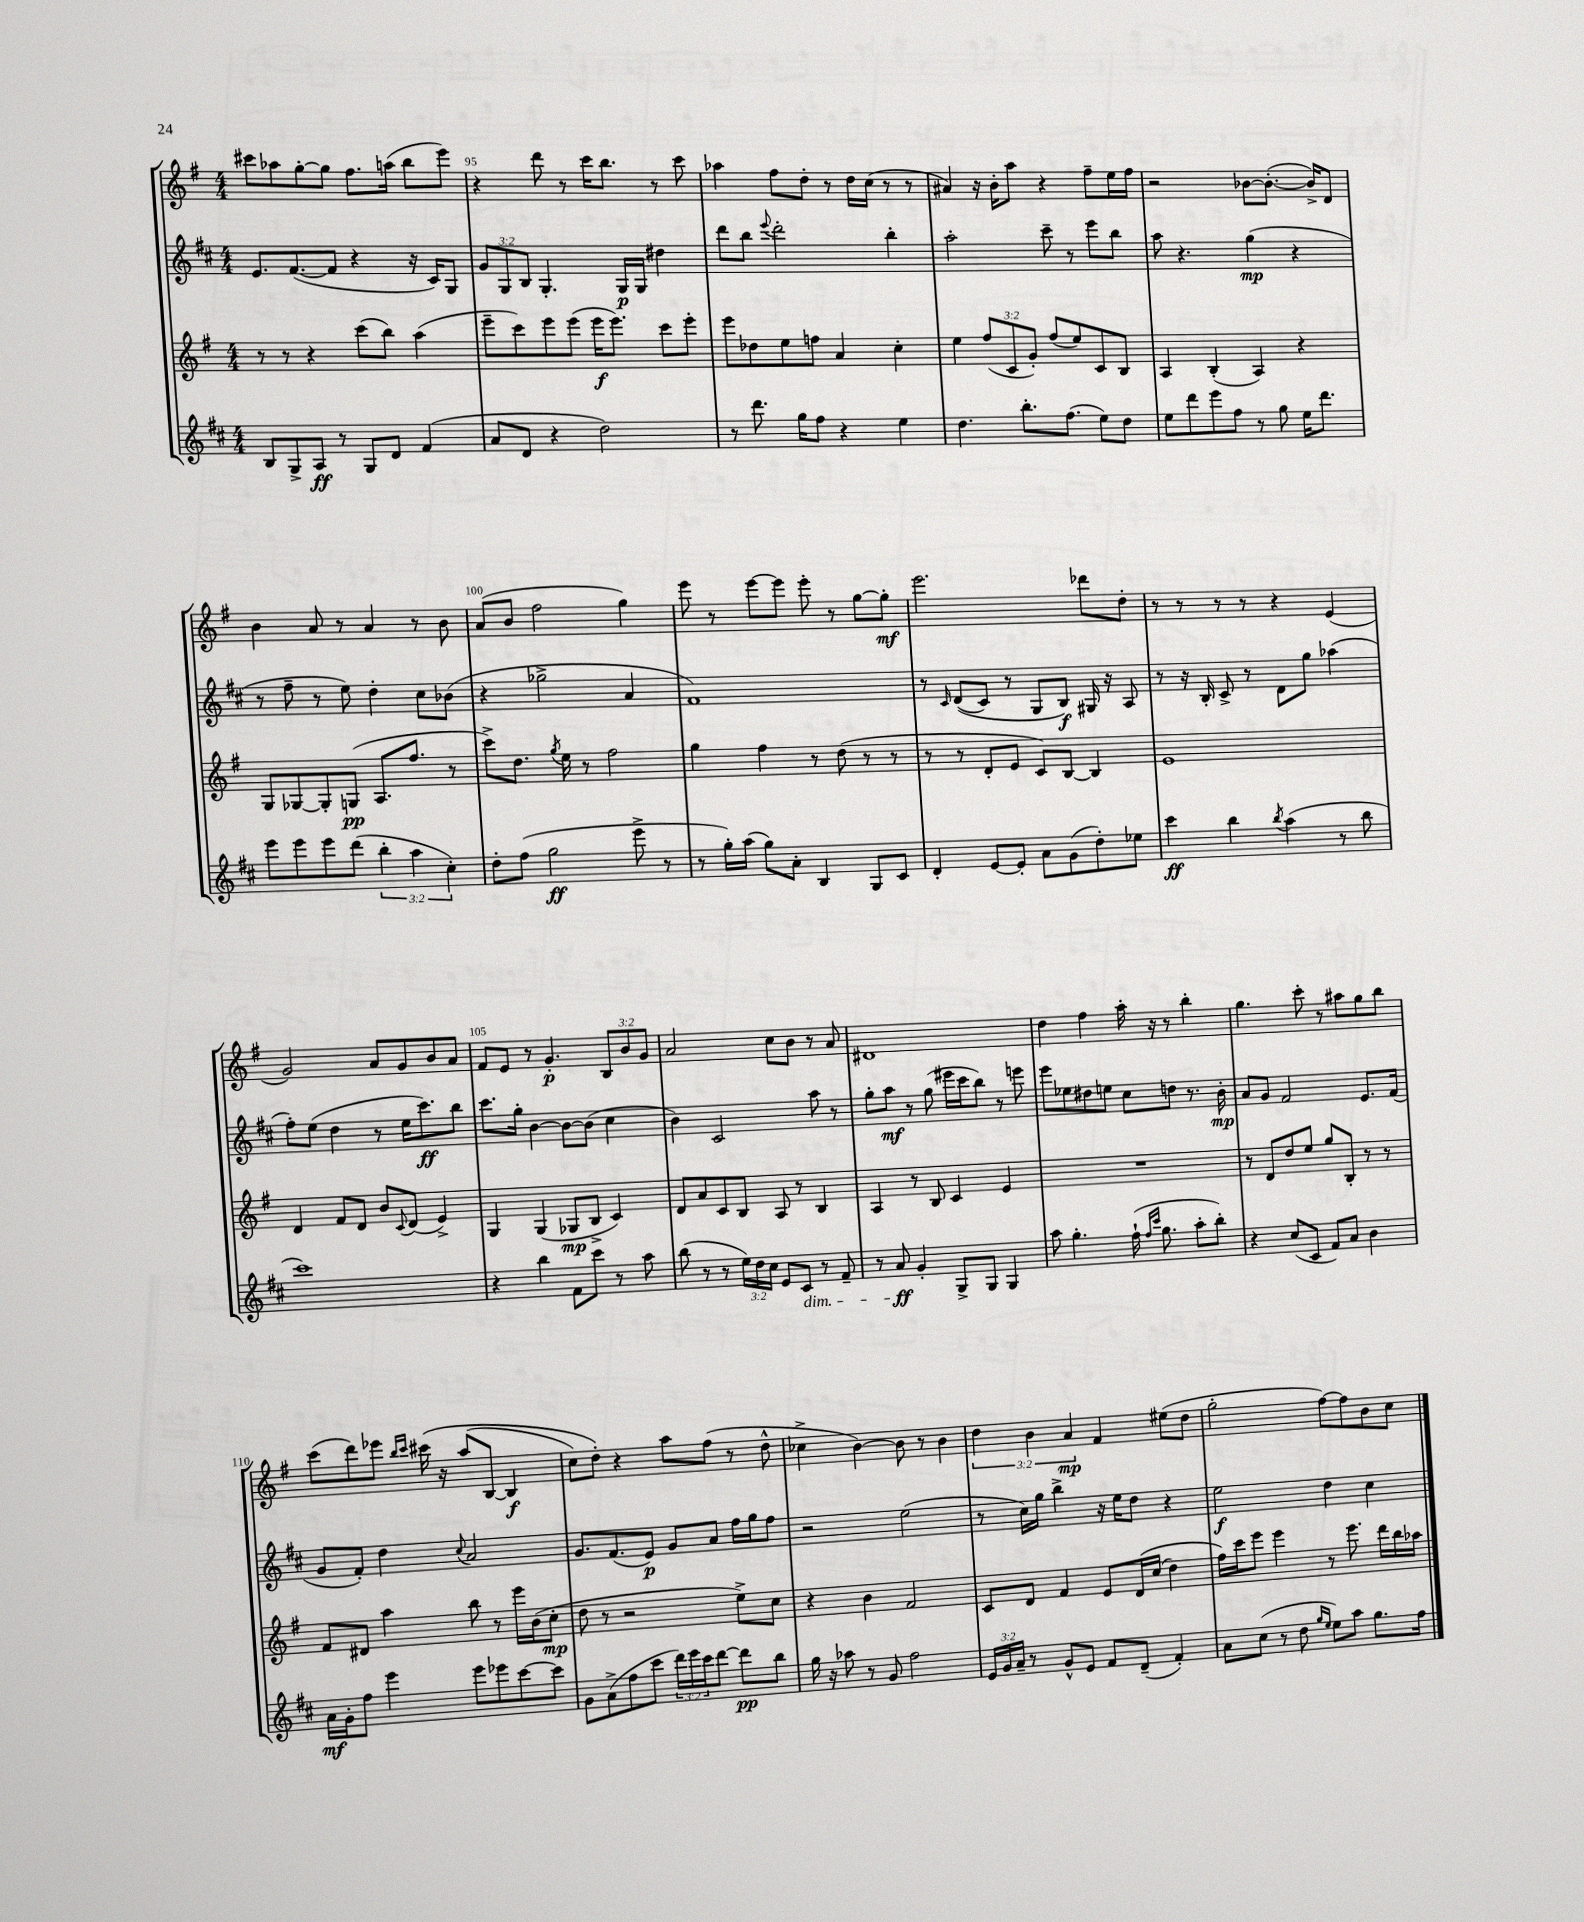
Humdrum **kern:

**kern	**dynam	**kern	**dynam	**kern	**dynam	**kern	**dynam
*part4	*part4	*part3	*part3	*part2	*part2	*part1	*part1
*staff4	*staff4	*staff3	*staff3	*staff2	*staff2	*staff1	*staff1
*clefG2	*	*clefG2	*	*clefG2	*	*clefG2	*
*k[f#c#]	*	*k[f#]	*	*k[f#c#]	*	*k[f#]	*
*M4/4	*	*M4/4	*	*M4/4	*	*M4/4	*
=94	=94	=94	=94	=94	=94	=94	=94
8B/L	.	8r	.	8.e/L	.	8ccc#X\L	.
8G^/	.	8r	.	.	.	8aa-X\	.
.	.	.	.	([8.f#/	.	.	.
8A/J	ff	4r	.	.	.	[8gg'\	.
8r	.	.	.	8f#/J]	.	8gg\J]	.
8G/L	.	(8ccc\L	.	4r	.	8.ff#\L	.
8d/J	.	8bb\J)	.	.	.	.	.
.	.	.	.	.	.	(16aan\Jk	.
(4f#/	.	(4aa\	.	16r	.	8bb\L	.
.	.	.	.	16c#/KL)	.	.	.
.	.	.	.	8G/J	.	8eee\J)	.
=95	=95	=95	=95	=95	=95	=95	=95
8a/L	.	8eee~\L	.	12g/L	.	4r	.
.	.	.	.	12G/	.	.	.
8d/J	.	8ccc\)	.	.	.	.	.
.	.	.	.	12B/J	.	.	.
4r	.	8eee\	.	4.G'/	.	8ddd\	.
.	.	(8eee\J	.	.	.	8r	.
2dd\)	.	16eee\KL	f	.	.	16ccc\KL	.
.	.	8.eee\J)	.	.	.	8.bb\J	.
.	.	.	.	16G/LL	p	.	.
.	.	.	.	16G/JJ	.	.	.
.	.	8ccc\L	.	4dd#X\	.	8r	.
.	.	8eee'\J	.	.	.	8ccc\	.
=96	=96	=96	=96	=96	=96	=96	=96
8r	.	8eee\L	.	8ddd\L	.	4aa-X\	.
8.ddd\	.	8dd-X\	.	8bb\J	.	.	.
.	.	.	.	8qqeee/	.	.	.
.	.	8ee\	.	2ddd'\	.	8ff#\L	.
16gg\KL	.	.	.	.	.	.	.
8ff#\J	.	8ffn\J	.	.	.	8dd'\J	.
4r	.	4a/	.	.	.	8r	.
.	.	.	.	.	.	16dd\LL	.
.	.	.	.	.	.	(16cc\JJ	.
4ee\	.	4cc'\	.	4bb'\	.	8r	.
.	.	.	.	.	.	8r	.
=97	=97	=97	=97	=97	=97	=97	=97
4.dd\	.	4ee\	.	2aa'\	.	4a#X/)	.
.	.	(12ff#/L	.	.	.	16r	.
.	.	.	.	.	.	16b'\KL	.
.	.	12c/	.	.	.	.	.
8.bb'\L	.	.	.	.	.	8aa\J	.
.	.	12g'/J)	.	.	.	.	.
.	.	(8ff#/L	.	8ccc#~\	.	4r	.
(8.ff#\J	.	.	.	.	.	.	.
.	.	8ee/)	.	8r	.	.	.
8ee\L)	.	8c/	.	8eee\L	.	8ff#~\L	.
8dd\J	.	8B/J	.	8bb\J	.	16ee\L	.
.	.	.	.	.	.	16ff#\JJ	.
=98	=98	=98	=98	=98	=98	=98	=98
8ee\L	.	4A/	.	8aa\	.	2r	.
8ddd\	.	.	.	4.r	.	.	.
8eee\	.	(4B'/	.	.	.	.	.
8ff#\J	.	.	.	.	.	.	.
8r	.	4A/)	.	(4gg\	mp	[8b-X\L	.
8gg\	.	.	.	.	.	(8.b-'\J_	.
16ee\KL	.	4r	.	4r	.	.	.
8.ddd\J	.	.	.	.	.	16b-^/KL])	.
.	.	.	.	.	.	8d/J	.
!!LO:LB:g=z
=99	=99	=99	=99	=99	=99	=99	=99
8eee\L	.	8G/L	.	8r	.	4b\	.
8eee\	.	[8G-X/	.	8ff#~\	.	.	.
8eee\	.	8G-'/]	.	8r	.	8a/	.
(8ddd\J	.	(8Gn/J	pp	8ee\)	.	8r	.
6bb'\	.	8.A/L	.	4dd'\	.	4a/	.
6aa\	.	.	.	.	.	.	.
.	.	8.ff#/J	.	.	.	.	.
.	.	.	.	8cc#\L	.	8r	.
6cc#'\)	.	.	.	.	.	.	.
.	.	8r	.	(8b-X\J	.	8b\	.
=100	=100	=100	=100	=100	=100	=100	=100
8dd'\L	.	8ccc^\L)	.	4r	.	(8a/L	.
(8ff#\J	.	8.dd\J	.	.	.	8b/J	.
2gg\	ff	.	.	2gg-X^\	.	2ff#\	.
.	.	8qgg/	.	.	.	.	.
.	.	16ee\	.	.	.	.	.
.	.	8r	.	.	.	.	.
.	.	2ff#\	.	.	.	.	.
8eee^\	.	.	.	4a/	.	4gg\)	.
8r	.	.	.	.	.	.	.
=101	=101	=101	=101	=101	=101	=101	=101
8r	.	4gg\	.	1f#)	.	8eee\	.
16gg'\LL)	.	.	.	.	.	8r	.
(16aa\JJ	.	.	.	.	.	.	.
8gg\L)	.	4ff#\	.	.	.	[8eee\L	.
8a'\J	.	.	.	.	.	8eee\J]	.
4B/	.	8r	.	.	.	8eee'\	.
.	.	(8dd\	.	.	.	8r	.
8G/L	.	8r	.	.	.	[8gg\L	.
8c#/J	.	8r	.	.	.	8gg'\J]	mf
=102	=102	=102	=102	=102	=102	=102	=102
4d'/	.	8r	.	8r	.	2.eee\	.
.	.	.	.	16qqc#/	.	.	.
.	.	8r	.	((8d/L	.	.	.
[8e/L	.	8d'/L	.	8c#/J)	.	.	.
8e'/J]	.	8e/J	.	8r	.	.	.
8a\L	.	8c/L)	.	8G/L	.	.	.
(8g\	.	[8B/J	.	8B/J)	f	.	.
8dd'\)	.	4B/]	.	16G#X/	.	8ddd-X\L	.
.	.	.	.	16r	.	.	.
8ee-X\J	.	.	.	8A/	.	8dd'\J	.
=103	=103	=103	=103	=103	=103	=103	=103
4ccc#\	ff	1e	.	8r	.	8r	.
.	.	.	.	16r	.	8r	.
.	.	.	.	16B'/	.	.	.
4bb\	.	.	.	8c#^/	.	8r	.
.	.	.	.	8r	.	8r	.
8qbb/	.	.	.	.	.	.	.
(4aa\	.	.	.	8d\L	.	4r	.
.	.	.	.	8gg\J	.	.	.
8r	.	.	.	(4aa-X\	.	(4e/	.
8bb\	.	.	.	.	.	.	.
!!LO:LB:g=z
=104	=104	=104	=104	=104	=104	=104	=104
1ccc#)	.	4d/	.	8ff#'\L)	.	2g/)	.
.	.	.	.	(8ee\J	.	.	.
.	.	8f#/L	.	4dd\	.	.	.
.	.	8d/J	.	.	.	.	.
.	.	8b/L	.	8r	.	8a/L	.
.	.	8qqc/	.	.	.	.	.
.	.	(8d/J	.	16ee\KL	.	8g/	.
.	.	.	.	8.ccc#\)	ff	.	.
.	.	4e^/)	.	.	.	8b/	.
.	.	.	.	8bb\J	.	8a/J	.
=105	=105	=105	=105	=105	=105	=105	=105
4r	.	4G/	.	8.ccc#\L	.	8f#/L	.
.	.	.	.	.	.	8e/J	.
.	.	.	.	16gg'\Jk	.	.	.
4bb\	.	(4G/	.	[4b\	.	8r	.
.	.	.	.	.	.	4.g'/	p
8f#\L	.	8G-X/L	mp	8b\L_	.	.	.
8ccc#\J	.	8B^/J	.	(8b\J]	.	.	.
8r	.	4c/)	.	4cc#\	.	12B/L	.
.	.	.	.	.	.	12b/	.
8aa\	.	.	.	.	.	.	.
.	.	.	.	.	.	12g/J	.
=106	=106	=106	=106	=106	=106	=106	=106
(8bb\	.	8d/L	.	4b\)	.	2a/	.
8r	.	8a/	.	.	.	.	.
8r	.	8c/	.	2c#/	.	.	.
24ee\LL)	.	8B/J	.	.	.	.	.
24dd\	.	.	.	.	.	.	.
24cc#\JJ	.	.	.	.	.	.	.
8e/L	.	8A/	.	.	.	8cc\L	.
!LO:TX:b:i:t=dim.	!	!	!	!	!	!	!
8c#/J	.	8r	.	.	.	8b\J	.
8r	.	4B/	.	8aa\	.	8r	.
8f#~/	.	.	.	8r	.	8a/	.
=107	=107	=107	=107	=107	=107	=107	=107
8r	.	4A/	.	8gg'\L	.	1d#X	.
8a/	ff	.	.	8aa\J	mf	.	.
4g'/	.	8r	.	8r	.	.	.
.	.	8B/	.	(8gg\	.	.	.
8G^/L	.	4c/	.	16eee#X\LL	.	.	.
.	.	.	.	16ccc#\J	.	.	.
8G/J	.	.	.	8bb\J)	.	.	.
4G/	.	4e/	.	8r	.	.	.
.	.	.	.	8eeen\	.	.	.
=108	=108	=108	=108	=108	=108	=108	=108
8aa\	.	1r	.	8eee\L	.	4dd\	.
4.gg'\	.	.	.	8ee-X\	.	.	.
.	.	.	.	8dd#X\	.	4ff#\	.
.	.	.	.	8een\J	.	.	.
(16ff#`\	.	.	.	8cc#\L	.	16aa'\	.
16qqff#/LL	.	.	.	.	.	.	.
16qqccc#/JJ	.	.	.	.	.	.	.
8.gg\	.	.	.	.	.	16r	.
.	.	.	.	8ddn\J	.	8r	.
8aa'\L	.	.	.	8.r	.	4bb'\	.
8bb'\J)	.	.	.	.	.	.	.
.	.	.	.	16b'\	mp	.	.
=109	=109	=109	=109	=109	=109	=109	=109
4r	.	8r	.	8a/L	.	4.gg\	.
.	.	8d/L	.	8g/J	.	.	.
(8cc#/L	.	8dd/	.	2f#/	.	.	.
8c#/J	.	8ee/J	.	.	.	8ccc'\	.
8f#/L)	.	8gg/L	.	.	.	8r	.
8a/J	.	8B'/J	.	.	.	8aa#X\L	.
4b\	.	8r	.	8.e/L	.	8gg\	.
.	.	8r	.	.	.	8bb\J	.
.	.	.	.	(16f#/Jk	.	.	.
!!LO:LB:g=z
=110	=110	=110	=110	=110	=110	=110	=110
16a\LL	mf	8f#/L	.	8g/L	.	(8ccc\L	.
16g'\J	.	.	.	.	.	.	.
8ff#\J	.	8d#X/J	.	8f#'/J)	.	8ddd\)	.
4eee\	.	4aa\	.	4dd\	.	8eee-X\J	.
.	.	.	.	.	.	16qqbb/LL	.
.	.	.	.	.	.	16qqccc/JJ	.
.	.	.	.	.	.	(16ccc#X\	.
.	.	.	.	.	.	16r	.
.	.	.	.	8qqcc#/	.	.	.
8eee\L	.	8bb\	.	2a/	.	(8aa/L	.
8eee-X\	.	8r	.	.	.	[8B/J	.
[8ccc#\	.	16eee\LL	.	.	.	4B/]	f
.	.	(16b\J	.	.	.	.	.
8ccc#\J]	.	8cc'\J	mp	.	.	.	.
=111	=111	=111	=111	=111	=111	=111	=111
8g\L	.	8dd\	.	8.g/L	.	8cc\L)	.
(8a^\	.	8r	.	.	.	8dd'\J)	.
.	.	.	.	(8.f#/	.	.	.
8ff#\	.	2r	.	.	.	4r	.
8ccc#\J	.	.	.	8e/J)	p	.	.
24ddd\LL)	.	.	.	8g/L	.	8aa\L	.
24eee\	.	.	.	.	.	.	.
24ccc#\J	.	.	.	.	.	.	.
[8ddd\J	.	.	.	8a/J	.	(8ff#\J	.
8ddd\L]	pp	8ee^\L)	.	16ff#\LL	.	8r	.
.	.	.	.	16gg\J	.	.	.
8bb\J	.	8cc\J	.	8ff#\J	.	8dd^^\	.
=112	=112	=112	=112	=112	=112	=112	=112
16gg\	.	4r	.	2r	.	4cc-X^\	.
16r	.	.	.	.	.	.	.
8aa-X\	.	.	.	.	.	.	.
8r	.	4b\	.	.	.	[4b\)	.
8g/	.	.	.	.	.	.	.
2ff#\	.	2f#/	.	(2ee\	.	8b\]	.
.	.	.	.	.	.	8r	.
.	.	.	.	.	.	4b\	.
=113	=113	=113	=113	=113	=113	=113	=113
24e/LL	.	8c/L	.	8r	.	6dd\	.
24g/	.	.	.	.	.	.	.
24a~/JJ	.	.	.	.	.	.	.
8r	.	8d/J	.	16cc#\LL)	.	.	.
.	.	.	.	.	.	6b\	.
.	.	.	.	16gg\JJ	.	.	.
8g^^/L	.	4f#/	.	4bb^\	.	.	.
.	.	.	.	.	.	6a/	mp
8e/J	.	.	.	.	.	.	.
8f#/L	.	8e/L	.	16r	.	4f#/	.
.	.	.	.	16ee\KL	.	.	.
(8d~/J	.	(16d/L	.	8dd\J	.	.	.
.	.	(16cc/JJ	.	.	.	.	.
4f#'/)	.	4dd\)	.	4r	.	(8ee#X\L	.
.	.	.	.	.	.	8dd\J	.
=114	=114	=114	=114	=114	=114	=114	=114
8a\L	.	16ff#\LL)	.	2ee\	f	2gg'\	.
.	.	16ccc\J	.	.	.	.	.
(8cc#\J	.	8eee\J	.	.	.	.	.
8r	.	4eee\	.	.	.	.	.
8dd\	.	.	.	.	.	.	.
16qqgg/LL	.	.	.	.	.	.	.
16qqee/JJ	.	.	.	.	.	.	.
8ee\L)	.	8r	.	4dd\	.	[8ff#\L)	.
8aa\J	.	8.eee\	.	.	.	8ff#\]	.
8.gg\L	.	.	.	4cc#\	.	8b\	.
.	.	16ddd\LL	.	.	.	.	.
.	.	16bb\	.	.	.	8cc\J	.
16ff#\Jk	.	16aa-X\JJ	.	.	.	.	.
==	==	==	==	==	==	==	==
*-	*-	*-	*-	*-	*-	*-	*-
